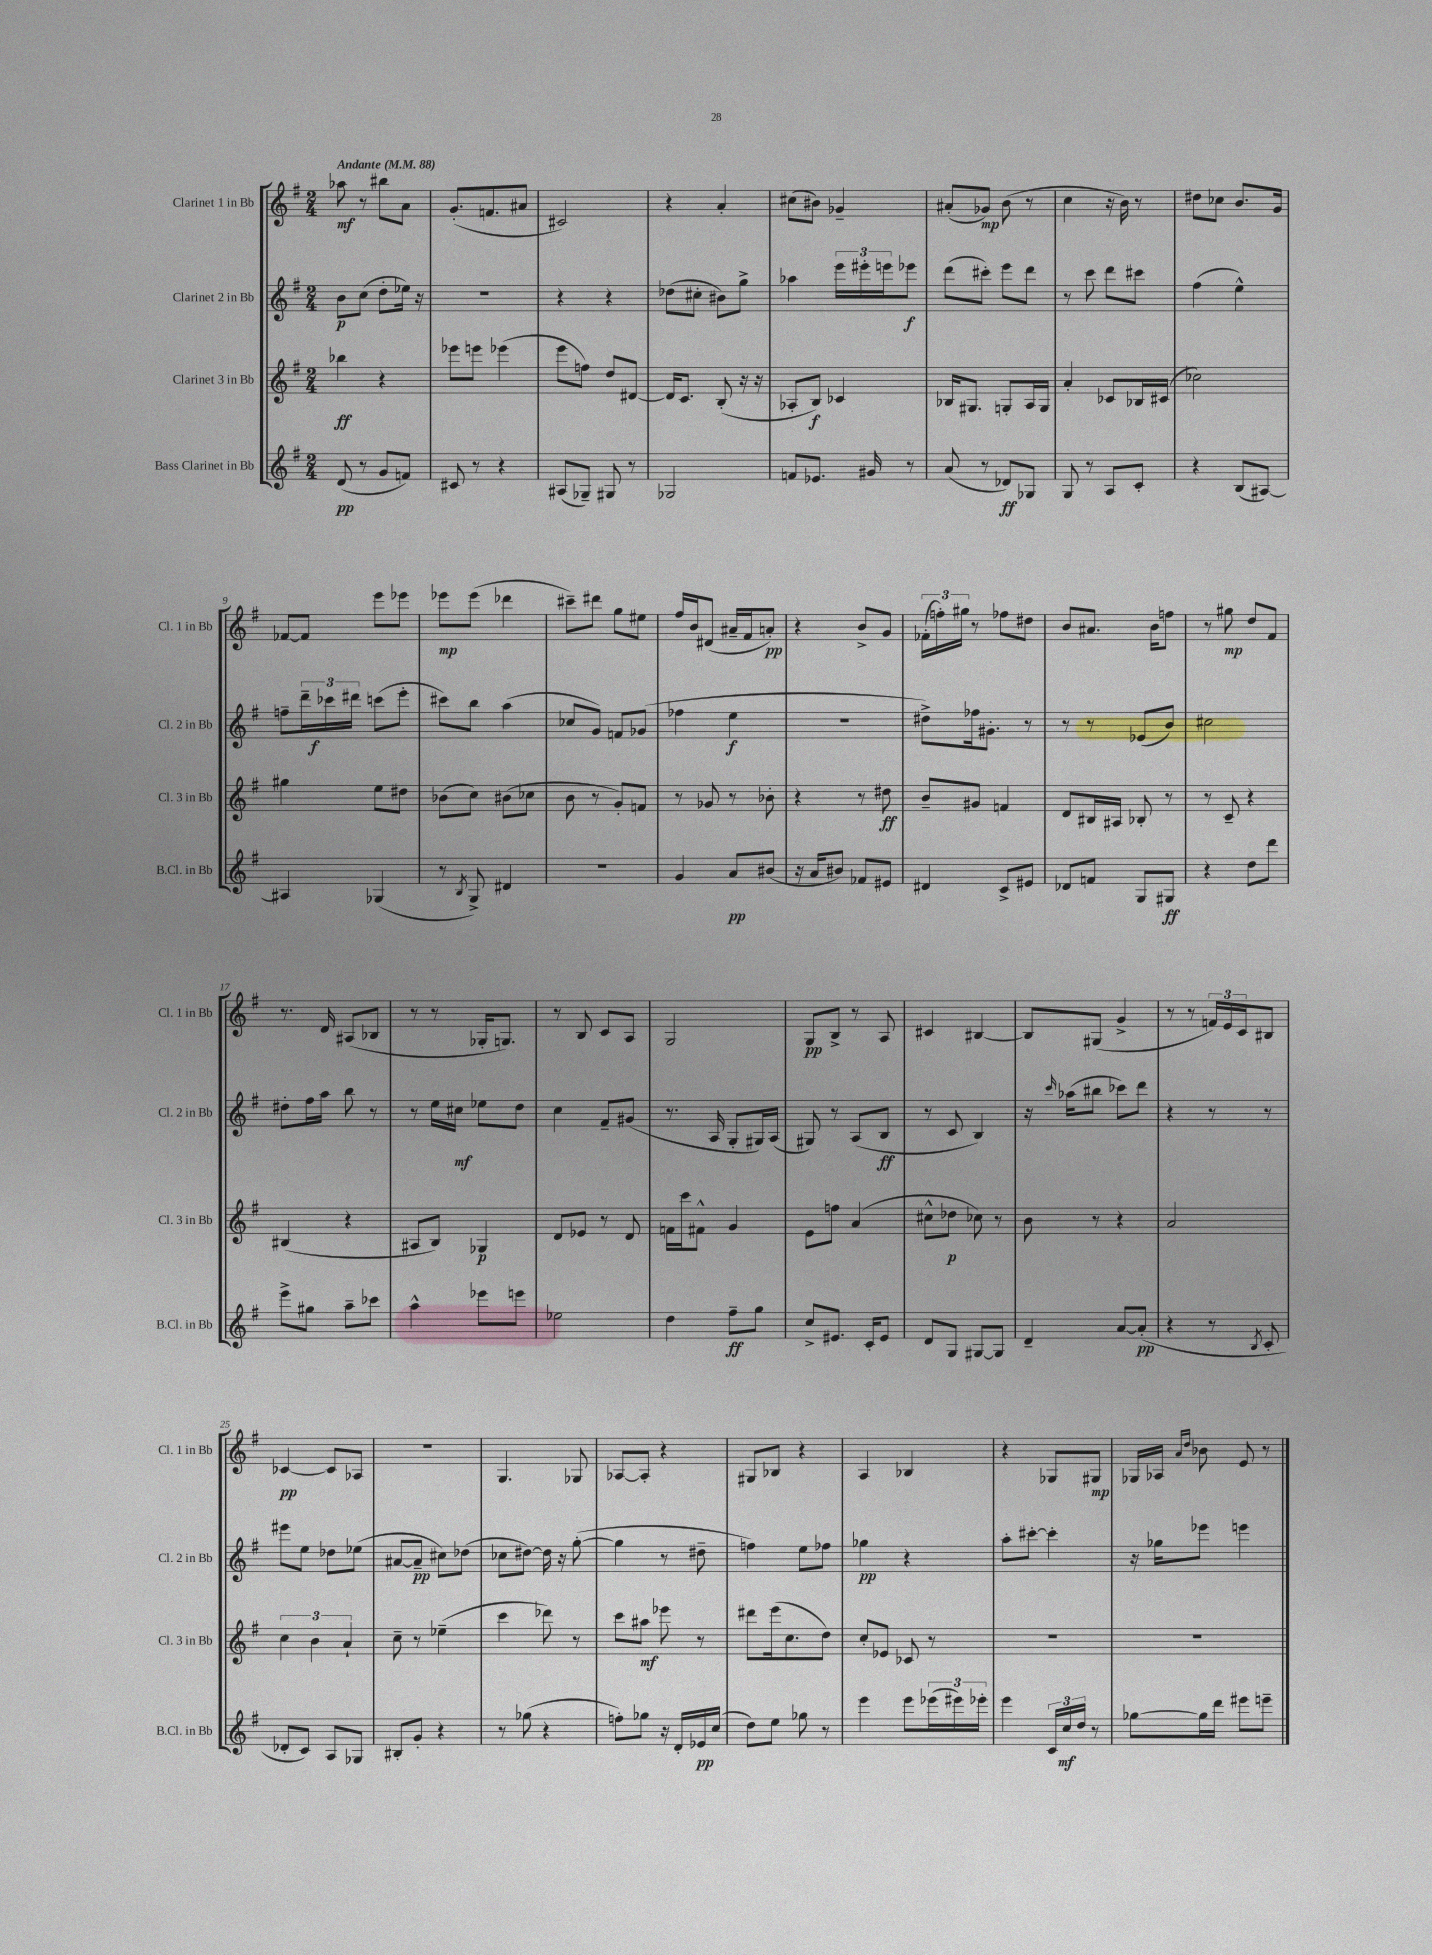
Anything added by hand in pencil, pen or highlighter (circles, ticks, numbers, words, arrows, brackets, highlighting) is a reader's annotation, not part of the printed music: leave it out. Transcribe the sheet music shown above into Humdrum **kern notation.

**kern	**kern	**kern	**kern
*staff4	*staff3	*staff2	*staff1
*clefG2	*clefG2	*clefG2	*clefG2
*k[f#]	*k[f#]	*k[f#]	*k[f#]
*M2/4	*M2/4	*M2/4	*M2/4
*MM88	*MM88	*MM88	*MM88
(8d	4bb-	8b	8aa-
8r	.	(8cc	8r
8g	4r	8dd'	8bb#
8f)	.	16ee-)	8a
.	.	16r	.
=	=	=	=
8c#	8eee-	2r	(8.g'
8r	8eee	.	.
.	.	.	8.f
4r	(4eee-	.	.
.	.	.	8a#
=	=	=	=
(8A#	8eee	4r	2c#)
8G-~)	8ff)	.	.
8G#	8dd	4r	.
8r	[8d#	.	.
=	=	=	=
2G-	16d#]	(8dd-	4r
.	8.c	.	.
.	.	8cc#'	.
.	(8B'	8b#)	4a'
.	16r	8gg^	.
.	16r	.	.
=	=	=	=
8f	8A-'	4aa-	(8cc#
8.e-	8B)	.	8b#)
.	4c-	24eee	4g-~
.	.	24eee#'	.
16g#	.	.	.
.	.	24eee	.
8r	.	8eee-	.
=	=	=	=
(8a	16B-	(8ddd	(8a#'
.	8.G#	.	.
8r	.	8ccc#')	8g-)
8d-)	8G'	8eee	(8b
8G-	16A	8ddd	8r
.	16G	.	.
=	=	=	=
8G	4a'	8r	4cc
8r	.	8ccc	.
8A	8c-	8ddd	16r
.	.	.	16b)
8c'	16B-	8ccc#	8r
.	(16c#	.	.
=	=	=	=
4r	2cc-)	(4ff#	8dd#
.	.	.	8cc-
(8B	.	4ee^^)	8.b
[8A#)	.	.	.
.	.	.	16g
=	=	=	=
4A#]	4gg#	8ff~	[8f-
.	.	24ddd~	8f-]
.	.	24ccc-	.
.	.	24ddd#	.
(4G-	8ee	(8ccc	8eee
.	8dd#	8eee'	8eee-
=	=	=	=
8r	(8b-	8ccc#)	8eee-
8qB	.	.	.
8G^)	8cc)	8bb	(8eee-
4d#	(8b#	(4aa	4ddd-
.	8cc-	.	.
=	=	=	=
2r	8b	8cc-	8ccc#~)
.	8r	8g)	8ddd#
.	8g')	8f	8gg
.	8f	(8g-	8ee#
=	=	=	=
4g	8r	4ff-	16ff#
.	.	.	16b
.	8g-	.	(8d#
8a	8r	4ee	16a#~
.	.	.	16f#
(8b#	8b-'	.	8a')
=	=	=	=
16r	4r	2r	4r
16a	.	.	.
8b#)	.	.	.
8f-	8r	.	8b^
8e#	8dd#	.	8g
=	=	=	=
4d#	8b~	8dd#^)	(24f-'
.	.	.	24ff')
.	.	.	24gg#
.	8g#	16ff-	8r
.	.	8.g#'	.
8c^	4f	.	8ff-
8e#	.	8r	8dd#
=	=	=	=
8d-	8d	8r	8b
8f	16B#	8r	8.a#
.	16A#	.	.
8G	8B-'	(8e-	.
.	.	.	16b
8G#	8r	8b)	8ff
=	=	=	=
4r	8r	2cc#	8r
.	8c~	.	8gg#
8dd	4r	.	8dd
8ddd	.	.	8f#
=	=	=	=
8eee^	(4B#	8dd#'	8.r
8gg#	.	16ff#	.
.	.	16aa	16d
8aa~	4r	8bb	(8A#
8ccc-	.	8r	8B-
=	=	=	=
4aa^^	8A#	8r	8r
.	8B)	16ee	8r
.	.	16cc#	.
8eee-	4G-	8ee-	16G-'
.	.	.	8.G)
8eee	.	8dd	.
=	=	=	=
2ee-	8d	4cc	8r
.	8e-	.	8B
.	8r	8f#~	8c
.	8d	(8g#	8A
=	=	=	=
4dd	16f	8.r	2G
.	16ccc	.	.
.	8f#^^	.	.
.	.	16A	.
8ff#~	4g	8G'	.
8gg	.	16G#)	.
.	.	(16A	.
=	=	=	=
8cc^	8e	8G#)	8G
8.e#	8ff	8r	8B^
.	(4a	(8A	8r
16c'	.	.	.
8e#	.	8B	8A
=	=	=	=
8d	8cc#^^	8r	4c#
8G	8dd-	8c	.
[8G#	8cc-)	4B)	[4B#
8G#]	8r	.	.
=	=	=	=
4d~	8b	16r	8B#]
.	.	16qqccc	.
.	.	(16aa-	.
.	8r	8bb#	(8G#
[8a	4r	8ccc-)	4g^
(8a']	.	8ddd	.
=	=	=	=
4r	2a	4r	8r
.	.	.	8r
8r	.	8r	24f)
.	.	.	24e
.	.	.	24c
8qB	.	.	.
8c'	.	8r	8B#
=	=	=	=
8d-'	6cc	8eee#	[4c-
8c)	.	8ee	.
.	6b	.	.
8A	.	8dd-	8c-]
.	6a`	.	.
8G-	.	(8ee-	8A-
=	=	=	=
8B#'	8cc~	[8a#	2r
8g'	8r	8a#~]	.
4r	(4ee-~	8cc#)	.
.	.	(8dd-	.
=	=	=	=
8r	4ccc	8cc-	4.G
(8gg-	.	[8dd#)	.
4r	8ddd-)	16dd#]	.
.	.	16r	.
.	8r	([8gg'	8G-
=	=	=	=
8ff')	8ccc	4gg]	[8A-
8gg-	8aa#	.	8A-']
16r	8eee-	8r	4r
16d'	.	.	.
16e-	8r	8dd#~	.
(16cc	.	.	.
=	=	=	=
8dd)	8ddd#	4ff)	8G#
8ee	(16eee	.	8B-
.	8.cc	.	.
8gg-	.	8ee	4r
8r	8dd)	8ff-	.
=	=	=	=
4eee	8cc'	4gg-	4A
.	8e-	.	.
8eee	8c-	4r	4B-
(24eee-	8r	.	.
24eee#)	.	.	.
24eee-'	.	.	.
=	=	=	=
4eee	2r	8aa'	4r
.	.	[8ccc#'	.
24c	.	4ccc#']	8G-
24cc	.	.	.
24dd	.	.	.
8r	.	.	8G#
=	=	=	=
[8gg-	2r	16r	16G-
.	.	16gg-	16A-
.	.	.	16qqa
.	.	.	16qqdd
16gg-]	.	8eee-	8b-
16ddd	.	.	.
8eee#	.	4eee	8e
8eee~	.	.	8r
==	==	==	==
*-	*-	*-	*-
